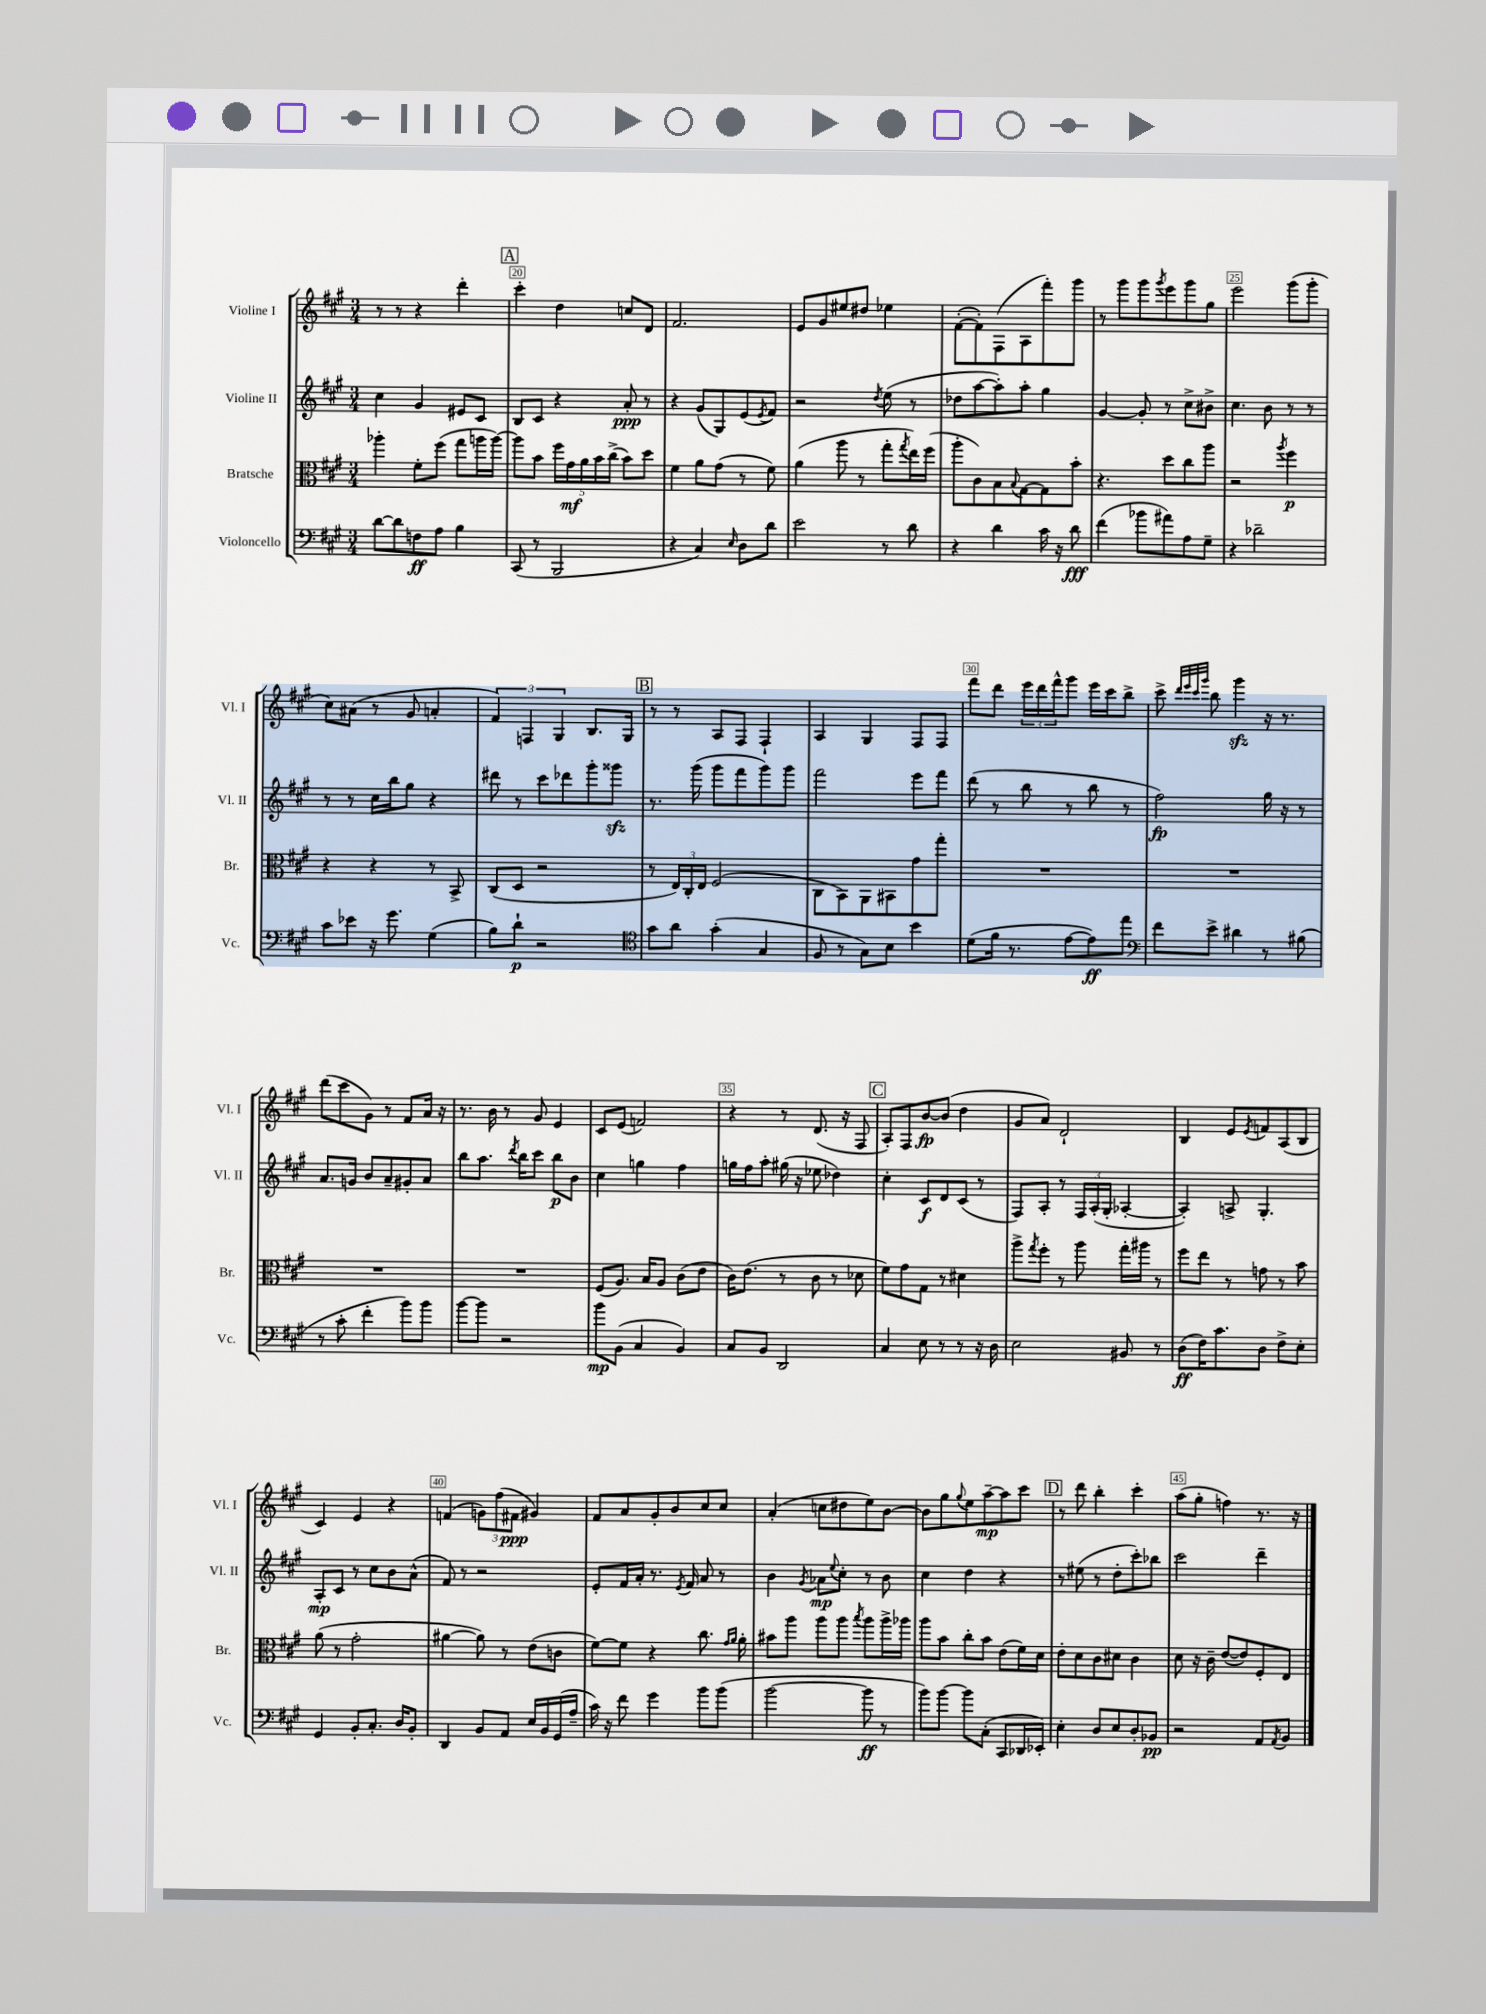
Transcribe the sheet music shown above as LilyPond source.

<<
\new StaffGroup <<
\new Staff = "s0" \with { instrumentName = "Violine I" shortInstrumentName = "Vl. I" } {
    \clef treble \key a \major \numericTimeSignature \time 3/4
    r8 r8 r4 d'''4-. |
    \mark \markup { \box "A" } cis'''4-. d''4 c''8 d'8 |
    fis'2. |
    e'8 gis'8 eis''8 dis''8 ees''4 |
    fis'8~-.( fis'8-.) fis8( a8 fis'''8-.) gis'''8 |
    r8 gis'''8 gis'''8 \acciaccatura { gis'''8 } e'''8 gis'''8 gis''8 |
    e'''2 gis'''8( gis'''8-. |
    cis''8) ais'8( r8 gis'8 a'4-. |
    \tuplet 3/2 { fis'4) f4 gis4 } b8. gis16 |
    \mark \markup { \box "B" } r8 r8 a8 fis8 fis4-! |
    a4 gis4 fis8 fis8 |
    fis'''8 d'''8 \tuplet 3/2 { e'''16 d'''16 fis'''16-^ } gis'''8 e'''16 cis'''16 b''8-> |
    cis'''8-> \grace { d'''32 e'''32 cis'''32 gis'''32 } b''8 gis'''4\sfz r16 r8. |
    d'''8( cis'''8 gis'8) r8 fis'8 a'16 r16 |
    r8. b'16 r8 gis'8 e'4 |
    cis'8 e'8( f'2) |
    r4 r8 d'8.( r16 fis8 |
    \mark \markup { \box "C" } a8-.) fis8 b'8~\fp b'8( d''4 |
    gis'8 a'8) d'2-! |
    b4 e'8 \acciaccatura { e'8 } f'8 a8( b8 |
    cis'4) e'4 r4 |
    f'4( \tuplet 3/2 { g'8) fis''8( fis'8\ppp } gis'4) |
    fis'8 a'8 gis'8-. b'8 cis''8 cis''8 |
    a'4-.( c''8 dis''8 e''8) b'8~ |
    b'8 gis''8 \appoggiatura { gis''8 } e''8 a''8~--\mp a''8 cis'''8 |
    \mark \markup { \box "D" } r8 d'''8 b''4-. cis'''4-. |
    a''8( gis''8-. f''4) r8. r16 \bar "|." |
}
\new Staff = "s1" \with { instrumentName = "Violine II" shortInstrumentName = "Vl. II" } {
    \clef treble \key a \major \numericTimeSignature \time 3/4
    cis''4 gis'4 eis'8 cis'8 |
    \mark \markup { \box "A" } b8 cis'8 r4 a'8-.\ppp r8 |
    r4 gis'8( gis8) e'8( \acciaccatura { e'8 } fis'8) |
    r2 \acciaccatura { d''8 } e''8( r8 |
    des''8 a''8~ a''8-.) a''8-. gis''4 |
    gis'4~ gis'8-. r8 cis''8-> bis'8-> |
    cis''4. b'8 r8 r8 |
    r8 r8 cis''16 b''16 gis''8 r4 |
    dis'''8 r8 cis'''8 des'''8 gis'''8-. gisis'''8\sfz |
    \mark \markup { \box "B" } r8. gis'''16( gis'''8 fis'''8 gis'''8) gis'''8 |
    fis'''2 e'''8 fis'''8 |
    d'''8( r8 b''8 r8 b''8 r8 |
    fis''2\fp) gis''16 r16 r8 |
    a'8. g'16 b'8 a'8-- gis'8-. a'8 |
    b''8 a''8. \acciaccatura { d'''8 } b''16 cis'''8 b''8\p b'8 |
    cis''4 g''4 fis''4 |
    g''16 fis''16 a''8-. gis''16( r16 ees''8 des''4) |
    \mark \markup { \box "C" } cis''4-. cis'8\f d'8 cis'8( r8 |
    fis8) a8-. r8 \tuplet 3/2 { fis16 a16-.( gis16-. } aes4~-. |
    aes4-.) a8-> gis4.-. |
    a8-.\mp cis'8 r8 cis''8 b'8 a'8-^( |
    fis'8) r8 r2 |
    e'8-. fis'16 a'16-. r8. \acciaccatura { e'8 } fis'16 a'8 r8 |
    b'4 \acciaccatura { gis'8 } aes'8\mp \appoggiatura { e''8 } cis''8-. r8 b'8 |
    cis''4 d''4 r4 |
    \mark \markup { \box "D" } r8 eis''8( r8 d''8-. cis'''8-.) bes''8 |
    cis'''2 d'''4-- \bar "|." |
}
\new Staff = "s2" \with { instrumentName = "Bratsche" shortInstrumentName = "Br." } {
    \clef alto \key a \major \numericTimeSignature \time 3/4
    aes''4-. fis'8-. fis''8( gis''8 a''16 a''16~) |
    \mark \markup { \box "A" } a''8 b'8 \tuplet 5/4 { fis''16 gis'16\mf a'16 b'16 cis''16->( } b'8) d''8 |
    fis'4 a'8 gis'8( r8 fis'8) |
    a'4( a''8 r8 gis''8-. \acciaccatura { gis''8 } e''16) fis''16( |
    a''8-. cis'8) b8 \appoggiatura { b8 } gis8~ gis8 b'8-. |
    r4. d''8 cis''8 a''8 |
    r2 \acciaccatura { a''8 } fis''4\p |
    r4 r4 r8 b,8-> |
    cis8( d8 r2 |
    \mark \markup { \box "B" } r8 \tuplet 3/2 { e16) cis16-. e16 } fis2( |
    cis8 b,8) a,8 bis,8 gis'8 gis''8-. |
    R2. |
    R2. |
    R2. |
    R2. |
    fis8( a8.) b16 a8 cis'8( e'8 |
    cis'16) e'8.( r8 cis'8 r8 des'8 |
    \mark \markup { \box "C" } fis'8) gis'8 gis8 r8 dis'4 |
    a''8-> \acciaccatura { gis''8 } fis''8-. r8 a''8 gis''16-. ais''16 r8 |
    fis''8 e''8 r8 g'8 r8 b'8 |
    a'8( r8 gis'2-. |
    ais'4~ ais'8) r8 e'8( c'8 |
    fis'8~) fis'8 r4 cis''8. \grace { gis'16 a'16 } a'16-. |
    bis'8 a''8 a''8 a''8 \acciaccatura { b''8 } a''8 a''16-> aes''16 |
    a''8 b'8 cis''8-. b'8 e'8( fis'16) d'16 |
    \mark \markup { \box "D" } e'8-. d'8 cis'8 dis'8 cis'4 |
    d'8 r16 cis'16-- e'8~( e'8) fis8-. e8 \bar "|." |
}
\new Staff = "s3" \with { instrumentName = "Violoncello" shortInstrumentName = "Vc." } {
    \clef bass \key a \major \numericTimeSignature \time 3/4
    d'8~ d'8 f8\ff a8 b4 |
    \mark \markup { \box "A" } cis,8( r8 b,,2 |
    r4 cis4) \grace { e16 } d8 d'8 |
    e'2 r8 d'8 |
    r4 d'4 cis'16 r16 d'8\fff |
    fis'4( bes'8 ais'8) a8 gis8-- |
    r4 des'2-- |
    cis'8 ees'8 r16 gis'8. gis4( |
    b8) d'8-!\p r2 |
    \mark \markup { \box "B" } \clef tenor gis'8 a'8 gis'4-.( gis4 |
    fis8 r8 gis8) b8 b'4 |
    d'8( fis'16 r8. e'8~ e'8\ff) e''8 |
    \clef bass fis'8 e'8-> dis'4 r8 bis8( |
    r8 cis'8-. fis'4-. b'8) b'8 |
    b'8~ b'8 r2 |
    b'8\mp b,8( cis4 b,4) |
    cis8 b,8 d,2 |
    \mark \markup { \box "C" } cis4 e8 r8 r8 r16 d16 |
    e2 bis,8 r8 |
    d8\ff( fis16) cis'8. d8 fis8-> e8-. |
    gis,4 b,8-. cis8.-. d16 b,8-. |
    d,4 b,8 a,8 e16 b,16 gis,16( a16-- |
    cis'16) r16 fis'8 gis'4 b'8 b'8( |
    b'2~ b'8\ff r8 |
    b'8) b'8~ b'8 cis8-.( cis,8 des,16 ees,16-.) |
    \mark \markup { \box "D" } e4-. d8 e8 d8-. bes,8\pp |
    r2 a,8 \acciaccatura { a,8 } b,8 \bar "|." |
}
>>
>>
\layout { \context { \Score currentBarNumber = #19 \override BarNumber.break-visibility = ##(#f #t #t) barNumberVisibility = #(every-nth-bar-number-visible 5) \override BarNumber.stencil = #(make-stencil-boxer 0.1 0.3 ly:text-interface::print) } }
